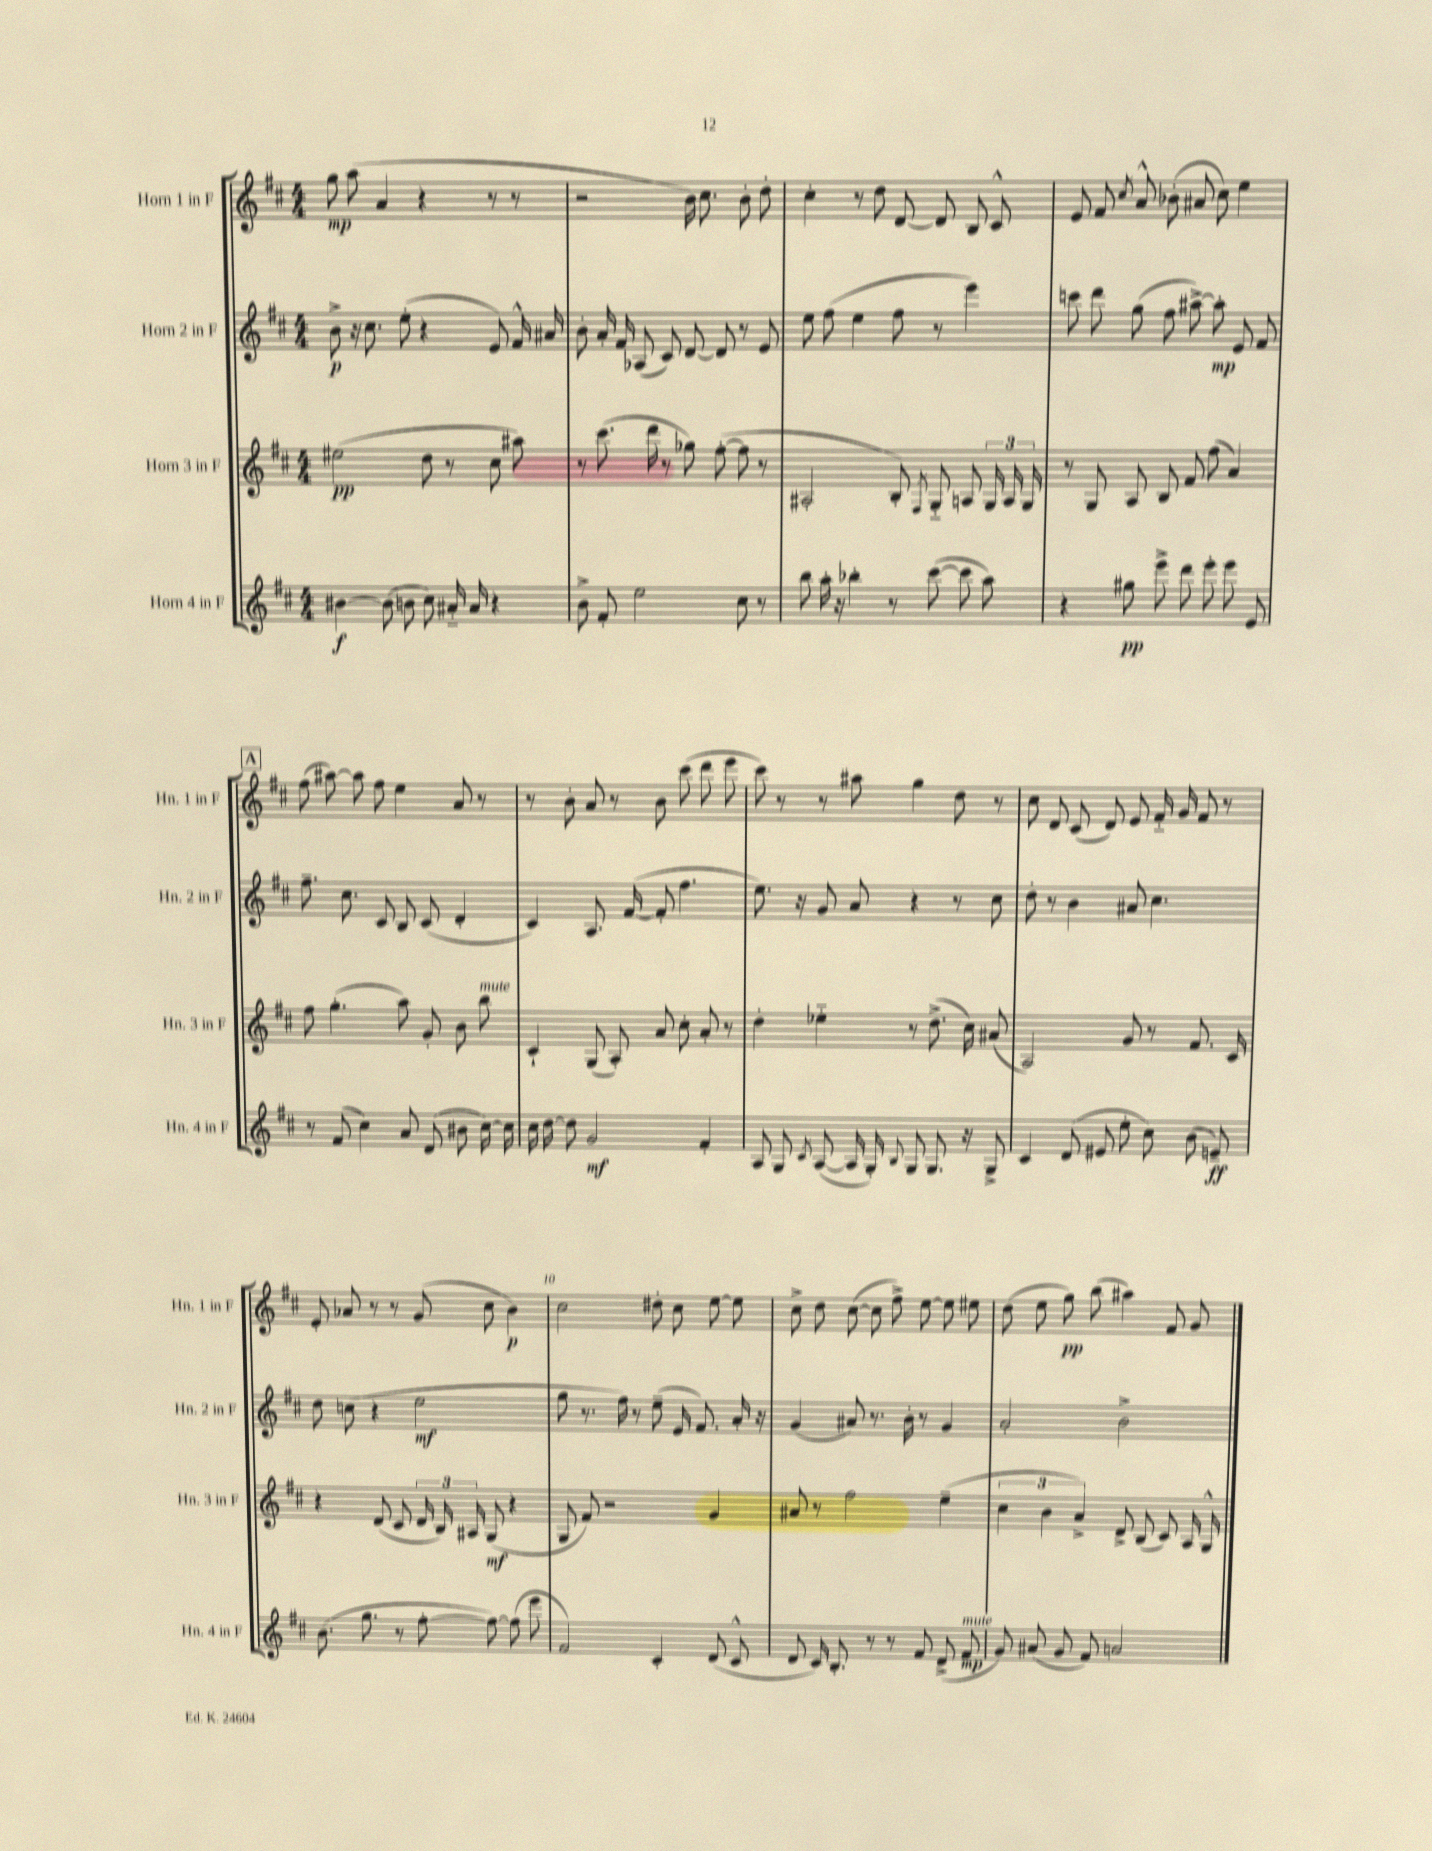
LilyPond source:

<<
\new StaffGroup <<
\new Staff = "s0" \with { instrumentName = "Horn 1 in F" shortInstrumentName = "Hn. 1 in F" } {
    \clef treble \key d \major \numericTimeSignature \time 4/4
    \autoBeamOff g''8\mp a''8( a'4 r4 r8 r8 |
    r2 b'16) cis''8. b'8-. d''8-. |
    cis''4-. r8 d''8 d'8~ d'8 b8 cis'8-^ |
    e'8 fis'8 \acciaccatura { cis''8 } a'8-^ bes'8-.( ais'8 cis''8) e''4 |
    \mark \markup { \box "A" } fis''8( ais''8~) ais''8 fis''8 e''4 a'8 r8 |
    r8 b'8-. a'8 r8 b'8 cis'''8( d'''8 e'''8 |
    cis'''8) r8 r8 ais''8 g''4 d''8 r8 |
    cis''8 d'8 cis'8( d'8) e'8 fis'16-_ g'16 fis'8 r8 |
    e'8-. aes'8 r8 r8 g'8( cis''8 b'4\p) |
    cis''2 dis''8-. cis''8 e''8~ e''8 |
    cis''8-> d''8 cis''8~( cis''8 fis''8->) e''8~ e''8 eis''8 |
    d''8( e''8 g''8\pp) b''8( ais''4) fis'8 g'8 \bar "|." |
}
\new Staff = "s1" \with { instrumentName = "Horn 2 in F" shortInstrumentName = "Hn. 2 in F" } {
    \clef treble \key d \major \numericTimeSignature \time 4/4
    \autoBeamOff b'8->\p r16 cis''8. e''8-.( r4 e'8) fis'16-^ ais'16 |
    b'8-. a'16-. fis'16 aes8( cis'8) d'8~ d'8 r8 e'8 |
    e''8 fis''8( e''4 fis''8 r8 e'''4) |
    c'''8 d'''8 g''8( fis''8 ais''8~->) ais''8-.\mp e'8 fis'8 |
    \mark \markup { \box "A" } fis''8.-- cis''8. cis'8 b8 cis'8( d'4-. |
    cis'4) a8. fis'16~( fis'8-. fis''4. |
    e''8.) r16 g'8 a'8 r4 r8 cis''8 |
    d''8-. r8 b'4 ais'8 cis''4. |
    d''8 c''8( r4 e''2\mf |
    g''8 r8. fis''16) r8 e''8--( e'16 fis'8.) a'16-. r16 |
    g'4( ais'8) r8. b'16-. r8 g'4 |
    a'2-. b'2-> \bar "|." |
}
\new Staff = "s2" \with { instrumentName = "Horn 3 in F" shortInstrumentName = "Hn. 3 in F" } {
    \clef treble \key d \major \numericTimeSignature \time 4/4
    \autoBeamOff eis''2\pp( d''8 r8 cis''8 ais''8) |
    r8 cis'''8.( d'''16 r8 ges''8) fis''8~-.( fis''8 r8 |
    ais2-. b8-.) \acciaccatura { fis8 } g8-_ a8 \tuplet 3/2 { g16 a16 g16 } |
    r8 g8 a8 b8 fis'8 fis''8( a'4) |
    \mark \markup { \box "A" } fis''8 g''4.-.( a''8) g'8-. b'8 b''8^\markup { \italic "mute" } |
    cis'4-! g8( a8-.) a'8 cis''8-. a'8-. r8 |
    d''4-. ees''4-_ r8 d''8.->( cis''16) ais'8( |
    a2) g'8 r8 fis'8. cis'16 |
    r4 d'8( cis'8 \tuplet 3/2 { d'16 b16) ais16 } g8\mf( r4 |
    g8 fis'8) r2 g'4 |
    ais'8 r8 fis''2 e''4--( |
    \tuplet 3/2 { cis''4 b'4 a'4->) } d'8-> b8( cis'8) a16 g16-^ \bar "|." |
}
\new Staff = "s3" \with { instrumentName = "Horn 4 in F" shortInstrumentName = "Hn. 4 in F" } {
    \clef treble \key d \major \numericTimeSignature \time 4/4
    \autoBeamOff bis'4~\f bis'8( b'8 cis''8) ais'16-_ ais'16 r4 |
    b'8-> fis'8-. e''2 cis''8 r8 |
    b''8 a''16-. r16 bes''4-. r8 cis'''8~( cis'''8 a''8) |
    r4 gis''8\pp e'''8-> d'''8 e'''8-. e'''8 e'8 |
    \mark \markup { \box "A" } r8 fis'8( cis''4) a'8 d'8( bis'8 cis''16~) cis''16 |
    cis''16 d''16~ d''8 g'2\mf fis'4-. |
    a8 g8 \acciaccatura { cis'8 } a8~( a16 g16-.) \appoggiatura { b8 } g8 g8. r16 g8-> |
    cis'4 d'8( eis'8 e''8-. cis''8) b'8( e'8--\ff) |
    b'8.( g''8. r8 fis''8~-. fis''8~) fis''8( e'''8 |
    fis'2) cis'4-. d'8( cis'8-^ |
    d'8 cis'16) b8.-. r8 r8 fis'8 d'8->( fis'8\mp^\markup { \italic "mute" } |
    g'8) ais'8( g'8 fis'8) a'2 \bar "|." |
}
>>
>>
\layout { \context { \Score \override BarNumber.break-visibility = ##(#f #t #t) barNumberVisibility = #(every-nth-bar-number-visible 5) } }
